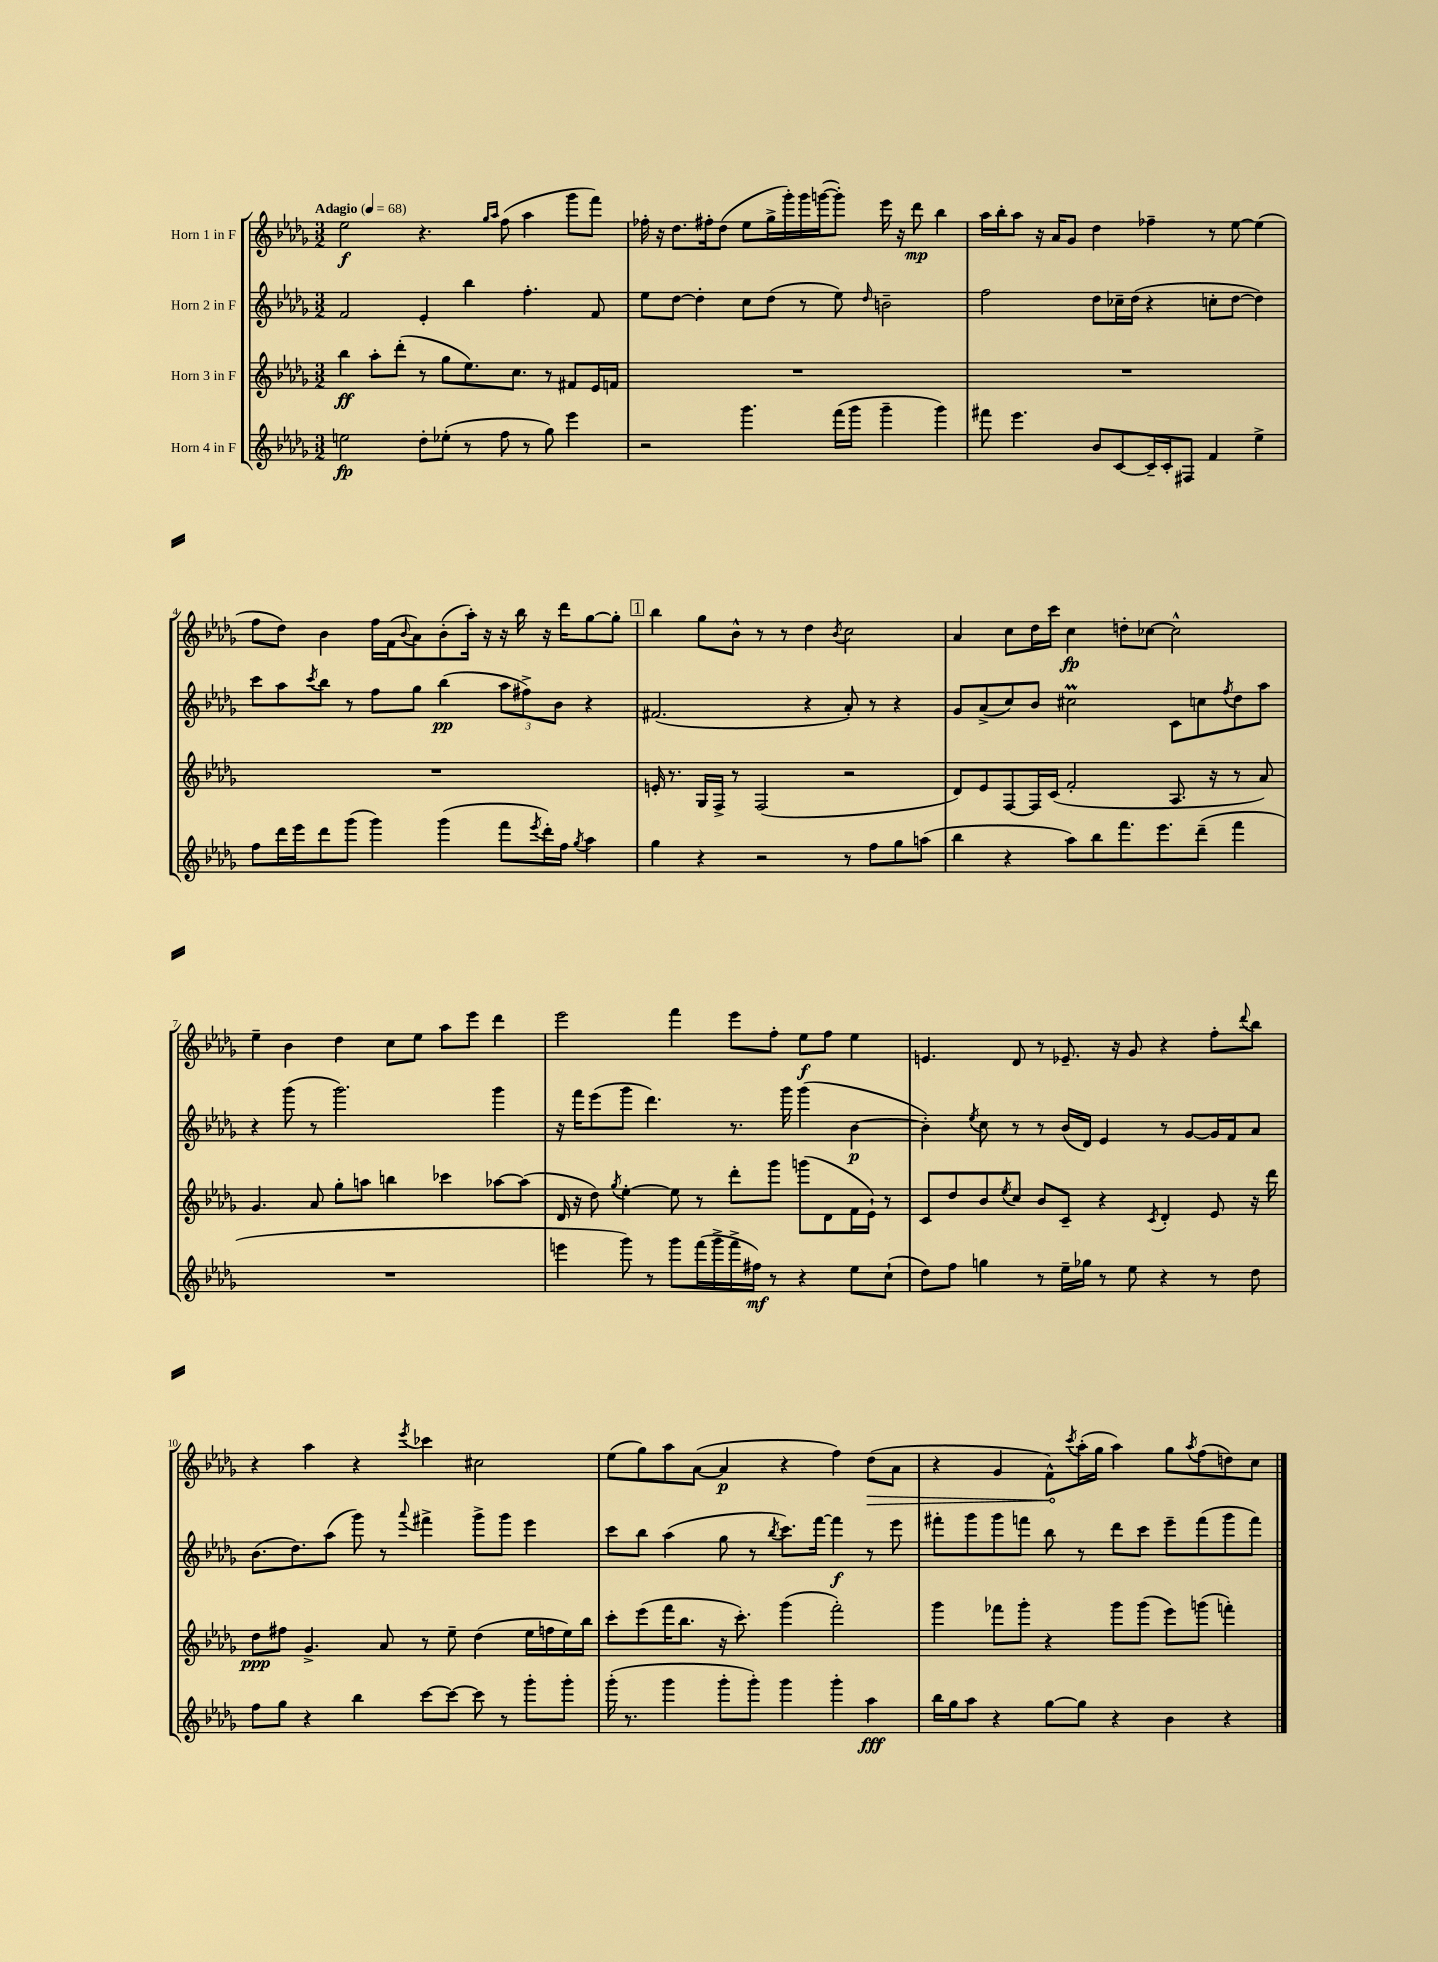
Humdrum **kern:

**kern	**kern	**kern	**kern
*staff4	*staff3	*staff2	*staff1
*clefG2	*clefG2	*clefG2	*clefG2
*k[b-e-a-d-g-]	*k[b-e-a-d-g-]	*k[b-e-a-d-g-]	*k[b-e-a-d-g-]
*M3/2	*M3/2	*M3/2	*M3/2
*MM68	*MM68	*MM68	*MM68
2ee	4bb-	2f	2ee-
.	8aa-'	.	.
.	(8ddd-'	.	.
8dd-'	8r	4e-'	4.r
(8ee-'	8gg-	.	.
8r	8.ee-)	4bb-	.
.	.	.	16qqgg-
.	.	.	16qqaa-
8ff	.	.	(8ff
.	8.cc	.	.
8r	.	4.ff'	4aa-
8gg-)	8r	.	.
4eee-	8f#	.	8ggg-
.	16e-	8f	8fff)
.	16f	.	.
=	=	=	=
2r	1.r	8ee-	16ff-'
.	.	.	16r
.	.	[8dd-	8.dd-
.	.	4dd-']	.
.	.	.	16ff#'
.	.	.	(8dd-
4.ggg-	.	8cc	8ee-
.	.	(8dd-	16gg-^
.	.	.	16ggg-')
.	.	8r	16ggg-
.	.	.	([16ggg
(16fff	.	8ee-)	8ggg'])
16ggg-	.	.	.
.	.	16qqdd-	.
4ggg-~	.	2b~	16eee-
.	.	.	16r
.	.	.	8ddd-
4ggg-)	.	.	4bb-
=	=	=	=
8fff#	1.r	2ff	16aa-
.	.	.	16bb-'
4.eee-	.	.	8aa-
.	.	.	16r
.	.	.	16a-
.	.	.	8g-
8b-	.	8dd-	4dd-
[8c	.	16cc-~	.
.	.	(16dd-	.
16c~]	.	4r	4ff-~
16c'	.	.	.
8F#	.	.	.
4f	.	8cc'	8r
.	.	[8dd-	[8ee-
4ee-^	.	4dd-])	(4ee-]
=	=	=	=
8ff	1.r	8ccc	8ff
16ddd-	.	8aa-	8dd-)
16eee-	.	.	.
.	.	8qccc	.
8ddd-	.	8bb-	4b-
(8ggg-	.	8r	.
4ggg-)	.	8ff	16ff
.	.	.	(16f
.	.	.	8qqb-
.	.	8gg-	8a-)
(4ggg-	.	(4bb-	(8b-'
.	.	.	16aa-')
.	.	.	16r
8fff	.	12aa-	16r
.	.	.	16bb-
.	.	12ff#^)	.
8qeee-	.	.	.
16ddd-')	.	.	16r
.	.	12b-	.
16ff	.	.	16ddd-
8qgg-	.	.	.
4aa-	.	4r	[8gg-
.	.	.	8gg-']
=	=	=	=
4gg-	16e'	(2.f#	4bb-
.	8.r	.	.
4r	16G-	.	8gg-
.	16F^	.	.
.	8r	.	8b-^^
2r	(2F	.	8r
.	.	.	8r
.	.	4r	4dd-
.	.	.	8qb-
8r	2r	8a-')	2cc
8ff	.	8r	.
8gg-	.	4r	.
(8aa	.	.	.
=	=	=	=
4bb-	8d-)	8g-	4a-
.	8e-	(8a-^	.
4r	[8F	8cc)	8cc
.	16F]	8b-	16dd-
.	(16c	.	16ccc
8aa-)	2f'	2cc#	4cc
8bb-	.	.	.
8.fff	.	.	8dd'
.	.	.	[8cc-
8.eee-	.	.	.
.	8.A-	8c	2cc-^^]
(8ddd-~	.	8cc	.
.	16r	.	.
.	.	8qff	.
4fff	8r	8dd-	.
.	8a-)	8aa-	.
=	=	=	=
1.r	4.g-	4r	4ee-~
.	.	(8ggg-	4b-
.	8a-	8r	.
.	8gg-'	2.ggg-)	4dd-
.	8aa	.	.
.	4bb	.	8cc
.	.	.	8ee-
.	4ccc-	.	8aa-
.	.	.	8eee-
.	[8aa-	4ggg-	4ddd-
.	(8aa-]	.	.
=	=	=	=
4eee	16d-	16r	2eee-
.	16r	16fff	.
.	8dd-)	(8eee-	.
.	8qgg-	.	.
8ggg-)	[4ee-'	8ggg-	.
8r	.	4.ddd-)	.
8ggg-	8ee-]	.	4fff
(16fff	8r	.	.
16ggg-^	.	.	.
16fff^	8ddd-'	8.r	8eee-
16ff#)	.	.	.
8r	8ggg-	.	8ff'
.	.	16ggg-	.
4r	(8ggg	(4ggg-	8ee-
.	8d-	.	8ff
8ee-	16f	[4b-	4ee-
.	16e-`)	.	.
(8cc`	8r	.	.
=	=	=	=
8dd-)	8c	4b-'])	4.e
8ff	8dd-	.	.
.	.	8qee-	.
4gg	8b-	8cc	.
.	8qee-	.	.
.	8cc	8r	8d-
8r	8b-	8r	8r
16ee-~	8c~	(16b-	8.e-~
16gg-	.	16d-)	.
8r	4r	4e-	.
.	.	.	16r
8ee-	.	.	8g-
.	8qc	.	.
4r	4d-'	8r	4r
.	.	[8g-	.
8r	8e-	16g-]	8ff'
.	.	16f	.
.	.	.	8qqddd-
8dd-	16r	8a-	8bb-
.	16ddd-	.	.
=	=	=	=
8ff	8dd-	(8.b-	4r
8gg-	8ff#	.	.
.	.	8.dd-)	.
4r	4.g-^	.	4aa-
.	.	(8aa-	.
4bb-	.	8ggg-)	4r
.	8a-	8r	.
.	.	8qqaaa-	8qeee-
[8ccc	8r	4fff#^	4ccc-
8ccc_	8ee-~	.	.
8ccc]	(4dd-	8ggg-^	2cc#
8r	.	8ggg-	.
8ggg-'	16ee-	4eee-	.
.	16ff	.	.
8ggg-'	16ee-)	.	.
.	16bb-	.	.
=	=	=	=
(16ggg-'	8ccc'	8ccc	(8ee-
8.r	.	.	.
.	(8eee-	8bb-	8gg-)
4ggg-	16fff	(4aa-	8aa-
.	8.bb-	.	.
.	.	.	([8a-
8ggg-'	16r	8gg-	4a-]
.	8.ccc')	.	.
8ggg-')	.	8r	.
.	.	8qbb-	.
4ggg-	(4ggg-	8.ccc)	4r
.	.	[16fff	.
4ggg-'	2fff')	4fff]	4ff)
4aa-	.	8r	(8dd-
.	.	8eee-	8a-
=	=	=	=
16bb-	4ggg-	8fff#'	4r
16gg-	.	.	.
8aa-	.	8ggg-	.
4r	8fff-	8ggg-	4g-
.	8ggg-'	8fff	.
[8gg-	4r	8bb-	8f^^)
.	.	.	8qccc
8gg-]	.	8r	(16aa-'
.	.	.	16gg-
4r	8ggg-	8ddd-	4aa-)
.	(8ggg-	8ccc	.
4b-	8eee-)	8eee-~	8gg-
.	.	.	8qaa-
.	(8ggg	(8fff	(8ff
4r	4fff')	8ggg-	8dd)
.	.	8fff)	8cc
==	==	==	==
*-	*-	*-	*-
